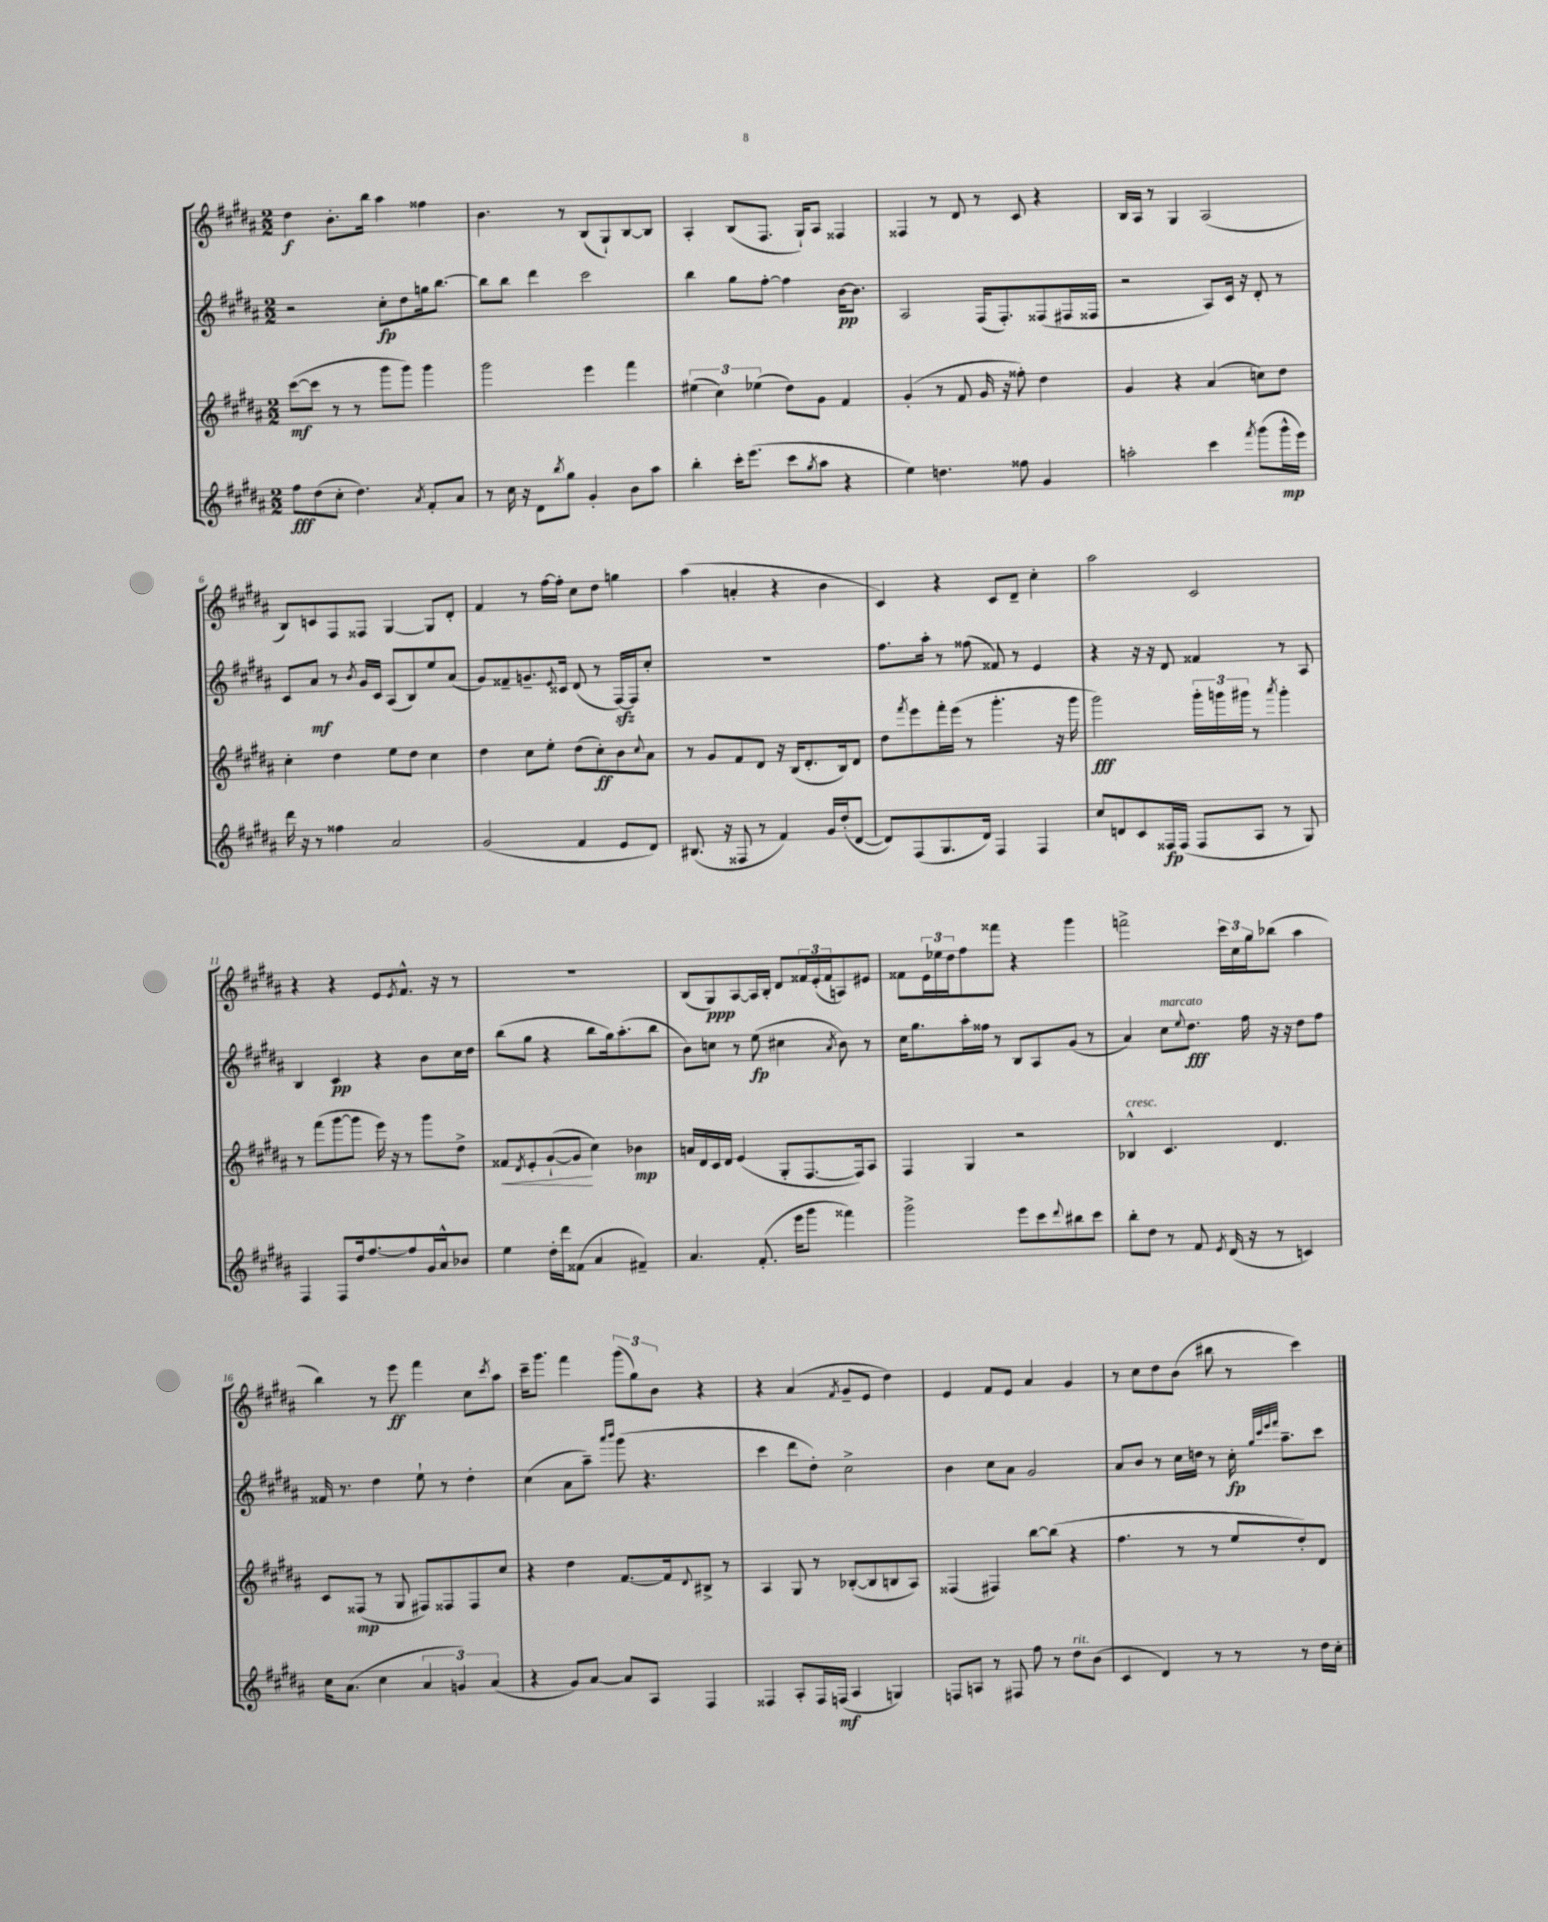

**kern	**kern	**kern	**kern
*staff4	*staff3	*staff2	*staff1
*clefG2	*clefG2	*clefG2	*clefG2
*k[f#c#g#d#a#]	*k[f#c#g#d#a#]	*k[f#c#g#d#a#]	*k[f#c#g#d#a#]
*M2/2	*M2/2	*M2/2	*M2/2
8ff#	([8ccc#	2r	4dd#
(8dd#	8ccc#]	.	.
8cc#'	8r	.	8.b'
4.dd#)	8r	.	.
.	.	.	16bb
.	8ggg#	8cc#'	4aa#
.	8ggg#)	8dd#	.
8qa#	.	.	.
8f#'	4ggg#	16gg	4ff##
.	.	[8.bb	.
8a#	.	.	.
=	=	=	=
8r	2ggg#	8bb]	4.b
16cc#	.	8bb	.
16r	.	.	.
8d#	.	4ddd#	.
8qbb	.	.	.
8gg#	.	.	8r
4g#'	4eee	2ccc#	(8B
.	.	.	8G#`)
8b	4fff#	.	[8B
8aa#	.	.	8B]
=	=	=	=
4bb'	(6ee#	4bb	4A#'
.	6cc#)	.	.
16ccc#'	.	8gg#	(8B
(8.eee	.	.	.
.	(6ee-	.	.
.	.	[8ff#'	8.F#
8ccc#	8dd#)	4ff#]	.
.	.	.	16G#`)
8qgg#	.	.	.
8aa#	8g#	.	8A#
4r	4f#	[16b	4F##
.	.	8.b]	.
=	=	=	=
4ee)	(4g#'	2A#	4F##
4.dd	8r	.	8r
.	8f#	.	8d#
.	16g#	(16F#	8r
.	16r	8.F#')	.
8ff##	8ff##')	.	8c#
4g#	4dd#	(8F##	4r
.	.	16F#	.
.	.	16F##	.
=	=	=	=
2aa'	4g#	2r	16B
.	.	.	16A#
.	.	.	8r
.	4r	.	4G#
4ccc#	(4a#	8A#)	(2A#
.	.	16c#	.
.	.	16r	.
8qfff#	.	.	.
(8ggg#	8cc)	8d#'	.
16ggg#^^	8dd#	8r	.
16eee)	.	.	.
=	=	=	=
16ddd#	4cc#'	8c#	8B)
16r	.	.	.
8r	.	8a#	8c
4ff##	4dd#	8r	8F#
.	.	8qb	.
.	.	16g#	8F##
.	.	16c#	.
2a#	8ee	(8A#	[4G#
.	8dd#	8B)	.
.	4cc#	8ee	8G#]
.	.	(8a#	8d#'
=	=	=	=
(2g#	4dd#	8g#)	4f#
.	.	8f##~	.
.	8cc#	8.g~	8r
.	8ee'	.	[16ff#
.	.	8qqe	.
.	.	16c##	16ff#']
4f#	(8dd#	(8d#	8cc#
.	8cc#')	8r	8dd#
8e	8b	[16F#)	4gg
.	.	16F#]	.
.	8qqcc#	.	.
8d#)	8a#	8cc#'	.
=	=	=	=
(8.B#	8r	1r	(4aa#
.	8g#	.	.
16r	.	.	.
8F##	8f#	.	4a'
8r	8d#	.	.
4f#)	16r	.	4r
.	(16B	.	.
.	8.d#'	.	.
16g#	.	.	4b
(16dd#'	16B)	.	.
[8d#	8d#	.	.
=	=	=	=
8d#])	8dd#	8.ff#	4c#)
.	8qfff#	.	.
(8F#	8eee	.	.
.	.	16aa#'	.
8.G#	16fff#'	8r	4r
.	(16eee	.	.
.	8r	(8ff##	.
16d#)	.	.	.
4F#	4.ggg#'	8f##)	8c#
.	.	8r	8d#~
4F#	.	4e	4cc#'
.	16r	.	.
.	16ggg#	.	.
=	=	=	=
8cc#	2ggg#)	4r	2aa#
8d	.	.	.
8c#	.	16r	.
.	.	16r	.
16F##	.	8d#	.
(16F##	.	.	.
8F##	24ggg#'	4f##	2c#
.	24ggg	.	.
.	24ggg#	.	.
8A#	8r	.	.
.	8qaaa#	.	.
8r	4ggg#'	8r	.
8G#)	.	8A#	.
=	=	=	=
4F#	8r	4B	4r
.	(8fff#	.	.
8F#	[8ggg#	4c#	4r
16dd#	8ggg#]	.	.
[8.ff#	.	.	.
.	16eee)	4r	8e
.	16r	.	.
.	.	.	8qe
8ff#]	8r	.	8.f#^^
16g#	8ggg#	8b	.
16a#^^	.	.	16r
8b-	8dd#^	16cc#	8r
.	.	16dd#	.
=	=	=	=
4ee	8f##	(8bb	1r
.	8qd#	.	.
.	8e'	8gg#	.
16dd#'	([8g#`	4r	.
16ddd#	.	.	.
(8f##	8g#]	.	.
4a#	4cc#)	8bb	.
.	.	16gg#)	.
.	.	(8.aa#'	.
4f#~)	4b-	.	.
.	.	8bb	.
=	=	=	=
4.a#	16a	8b)	(8B
.	16d#	.	.
.	16c#	8cc	8G#)
.	16d#	.	.
.	(4e	8r	[8A#
(8.f#'	.	(8ee	16A#]
.	.	.	16B'
.	8G#'	4cc#	8d#
16eee	.	.	.
8ggg#	[8.F#	.	24f##
.	.	.	(24e'
.	.	.	24f##
.	.	8qa#	.
4fff##)	.	8b)	8A)
.	16F#])	.	.
.	8A#	8r	8e#
=	=	=	=
2ggg#^	4F#	16cc#	8f##
.	.	8.gg#	.
.	.	.	24e
.	.	.	24ee-
.	.	.	24dd#
.	4G#	16aa#'	8ff#
.	.	16ff##	.
.	.	8r	8fff##
8eee	2r	8B	4r
8ccc#	.	8A#	.
8qqddd#	.	.	.
8bb#	.	(8g#	4ggg#
8ccc#	.	8r	.
=	=	=	=
8bb'	4B-^^	4a#)	2fff^
8dd#	.	.	.
8r	4.c#	8cc#	.
.	.	8qqee	.
8f#	.	8.dd#	.
8qe	.	.	.
(16d#	.	.	24ccc#
.	.	.	24cc#
16r	.	16ff#	.
.	.	.	24gg#
8r	4.d#	16r	(8bb-
.	.	16r	.
4c)	.	8dd#	4aa#
.	.	8ff#	.
=	=	=	=
16cc#	8c#	16f##	4bb)
(8.a#	.	8.r	.
.	(8F##	.	.
4cc#	8r	4dd#	8r
.	8G#	.	8eee
6a#	8F#)	8ee`	4fff#
.	8F##	8r	.
6g)	.	.	.
.	8F##	4dd#'	8cc#
(6a#	.	.	.
.	.	.	8qccc#
.	8cc#	.	8aa#
=	=	=	=
4r	4r	(4cc#	16ccc#~
.	.	.	8.ggg#
8g#)	4dd#	8a#	4fff#
[8a#	.	8aa#~)	.
.	.	16qqaaa#	.
.	.	16qqbbb	.
8a#]	[8.f#	(8ggg#	(12ggg#
.	.	.	12gg#)
8A#	.	4.r	.
.	.	.	12b
.	16f#]	.	.
.	8qqd#	.	.
4F#	8B#^	.	4r
.	8r	.	.
=	=	=	=
4F##	4A#	4ccc#	4r
8A#'	8G#	8ddd#	(4a#
16F##	8r	8dd#')	.
(16F	.	.	.
.	.	.	8qf#
4A#	([8B-'	2cc#^	8g#~
.	8B-]	.	8e
4G)	8B	.	4dd#)
.	8A#)	.	.
=	=	=	=
8F	(4F##	4b	4e
8A	.	.	.
8r	4F#)	8cc#	8f#
8F#	.	8a#	8e
8ff#	[8bb	2g#	4a#
8r	(8bb]	.	.
8dd#	4r	.	4g#
(8b	.	.	.
=	=	=	=
4c#	4.ff#	8a#	8r
.	.	8b	8cc#
4d#)	.	8r	8dd#
.	8r	16cc#	(8b
.	.	16dd	.
8r	8r	8r	8bb#
8r	8ee	16cc#'	8r
.	.	32qqgg#	.
.	.	32qqccc#	.
.	.	32qqeee	.
.	.	32qqfff#	.
.	.	8.aa#~	.
8r	8dd#')	.	4ccc#)
16dd#	8d#	8ccc#	.
16cc#'	.	.	.
==	==	==	==
*-	*-	*-	*-
